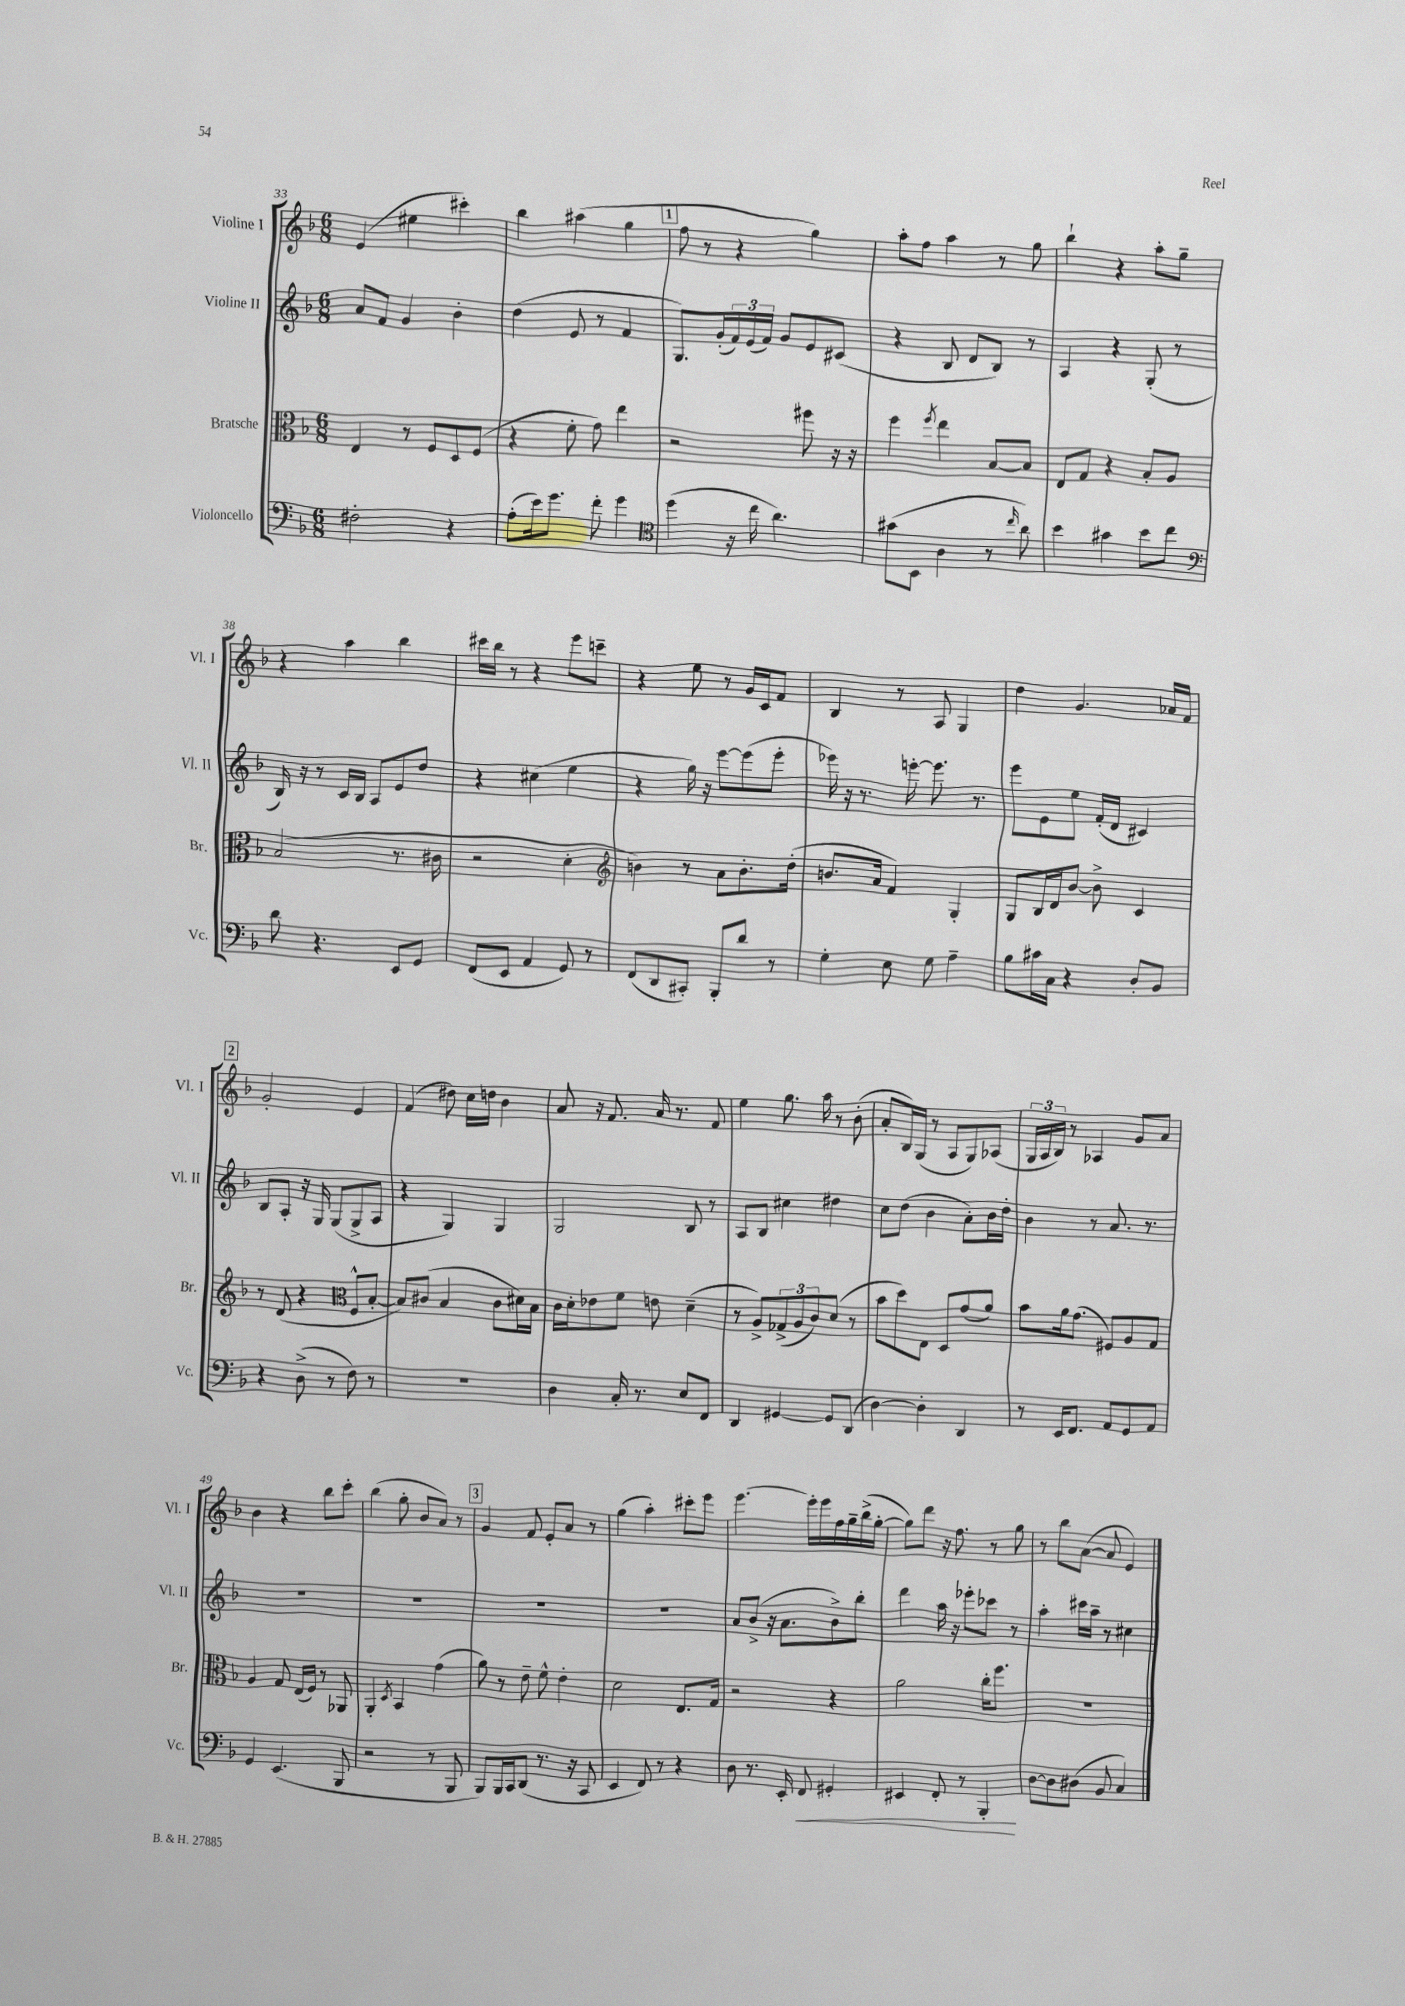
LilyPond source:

<<
\new StaffGroup <<
\new Staff = "s0" \with { instrumentName = "Violine I" shortInstrumentName = "Vl. I" } {
    \clef treble \key f \major \numericTimeSignature \time 6/8
    e'4( eis''4 cis'''4-.) |
    bes''4 ais''4( g''4 |
    \mark \markup { \box "1" } f''8 r8 r4 g''4) |
    a''8-. f''8 a''4 r8 g''8 |
    bes''4-! r4 a''8-. g''8-- |
    r4 a''4 bes''4 |
    cis'''16 bes''16 r8 r4 e'''8 c'''8-- |
    r4 e''8 r8 g'16 c'16 f'8 |
    bes4 r8 a8 g4 |
    d''4 g'4. aes'16 f'16 |
    \mark \markup { \box "2" } g'2-. e'4 |
    f'4( dis''8) c''16 d''16 bes'4 |
    a'8 r16 f'8. a'16 r8. f'8 |
    e''4 g''8. a''16 r8 bes'8-.( |
    a'8-. bes16) g16( r8 a8 g8) aes8( |
    \tuplet 3/2 { g16 a16 bes16) } r8 aes4 g'8 a'8 |
    bes'4 r4 bes''8 c'''8-. |
    bes''4( g''8-. bes'8 a'8) r8 |
    \mark \markup { \box "3" } g'4 f'8 e'8-. a'8 r8 |
    g''4( a''4-.) cis'''8-. e'''8 |
    e'''4.~ e'''16-. e'''16 f''16 g''16-- bes''16->( g''16~-. |
    g''8) d'''8 r16 f''8. r8 g''8 |
    r8 bes''8 a'8~( a'8 e'4) \bar "|." |
}
\new Staff = "s1" \with { instrumentName = "Violine II" shortInstrumentName = "Vl. II" } {
    \clef treble \key f \major \numericTimeSignature \time 6/8
    a'8 f'8 g'4 bes'4-. |
    d''4( e'8 r8 f'4 |
    \mark \markup { \box "1" } g8.) g'16-.( \tuplet 3/2 { f'16) e'16( f'16) } g'8 e'8 cis'8( |
    r4 bes8 d'8 bes8) r8 |
    a4 r4 g8-.( r8 |
    bes16) r16 r8 c'16 bes16 a8 e'8 d''8 |
    r4 cis''4( e''4 |
    r4 g''16) r16 e'''8~ e'''8( e'''8-. |
    ees'''16) r16 r8. e'''16~-. e'''8. r8. |
    e'''8 e'8 e''8 f'16-.( d'16 cis'4) |
    \mark \markup { \box "2" } bes8 a8-. r16 g16 g8( g8-> a8 |
    r4 g4) g4 |
    g2 bes8 r8 |
    a8 bes8 cis''4 dis''4 |
    c''8 d''8( bes'4 a'8-.) bes'16 d''16-. |
    bes'4 r8 a'8. r8. |
    R2. |
    R2. |
    \mark \markup { \box "3" } R2. |
    R2. |
    a'8 bes'8->( r16 a'8. bes'8->) bes''8-. |
    d'''4 a''16 r16 ees'''8-. ces'''8 r8 |
    a''4-. cis'''16 a''16-- r8 cis''4 \bar "|." |
}
\new Staff = "s2" \with { instrumentName = "Bratsche" shortInstrumentName = "Br." } {
    \clef alto \key f \major \numericTimeSignature \time 6/8
    e4 r8 f8 d8 f8( |
    r4 f'8-. g'8) e''4 |
    \mark \markup { \box "1" } r2 fis''8 r16 r16 |
    f''4 \acciaccatura { f''8 } e''4 bes8~ bes8 |
    e8 g8 r4 bes8-. a8 |
    bes2( r8. cis'16 |
    r2 d'4-. |
    \clef treble b'4) r8 a'8 b'8.-. d''16-.( |
    b'8. a'16 f'4) g4-. |
    g8 bes16 d'16 bes'8~ bes'8-> c'4 |
    \mark \markup { \box "2" } r8 d'8( r4 \clef alto f8-^ bes8~-. |
    bes8) cis'8( bes4 cis'8 dis'16) bes16 |
    c'16 d'16-. ees'8 f'8 e'8 d'4--( |
    r8 a8->) \tuplet 3/2 { ges8->( a8 c'8) } d'8( r8 |
    bes'8 d''8) e8 d8 g'8( a'8) |
    bes'8 a'16 g'8.( fis8) a8 g8 |
    a4 g8 e16( f16) r8 aes,8 |
    a,4-. \acciaccatura { d8 } bes,4 g'4( |
    \mark \markup { \box "3" } a'8) r8 e'8-- f'8-^ e'4-. |
    d'2 e8. g16 |
    r2 r4 |
    a'2 c''16-. f''8. |
    R2. \bar "|." |
}
\new Staff = "s3" \with { instrumentName = "Violoncello" shortInstrumentName = "Vc." } {
    \clef bass \key f \major \numericTimeSignature \time 6/8
    fis2-. r4 |
    a8-.( e'16) g'8. f'8-. g'4 |
    \mark \markup { \box "1" } \clef tenor d''4( r16 c''16 a'4.) |
    gis'8( bes,8 a4 r8 \grace { c''16 } a'8) |
    bes'4 gis'4 bes'8 c''8 |
    \clef bass d'8 r4. e,8 g,8 |
    f,8( e,8 a,4 g,8) r8 |
    f,8( d,8 cis,8-.) bes,,8-. d'8 r8 |
    g4-. e8 g8 a4-- |
    bes8 cis'16 c16 r4 d8-. bes,8 |
    \mark \markup { \box "2" } r4 d8->( r8 f8) r8 |
    R2. |
    d4 c16-. r8. e8 f,8 |
    d,4 gis,4~ gis,8 d,8( |
    d4~) d4-. d,4 |
    r8 e,16 f,8. a,8 g,8 a,8 |
    g,4 e,4.( bes,,8 |
    r2 r8 bes,,8 |
    \mark \markup { \box "3" } bes,,8) bes,,16 c,16 d,8( r8. r16 c,8 |
    e,4 f,8) r8 r4 |
    d8 r8. e,16-. f,8\< gis,4-. |
    eis,4 f,8-. r8 bes,,4-.\! |
    d8~ d8 dis8( bes,8 c4) \bar "|." |
}
>>
>>
\layout { \context { \Score currentBarNumber = #33 } }
